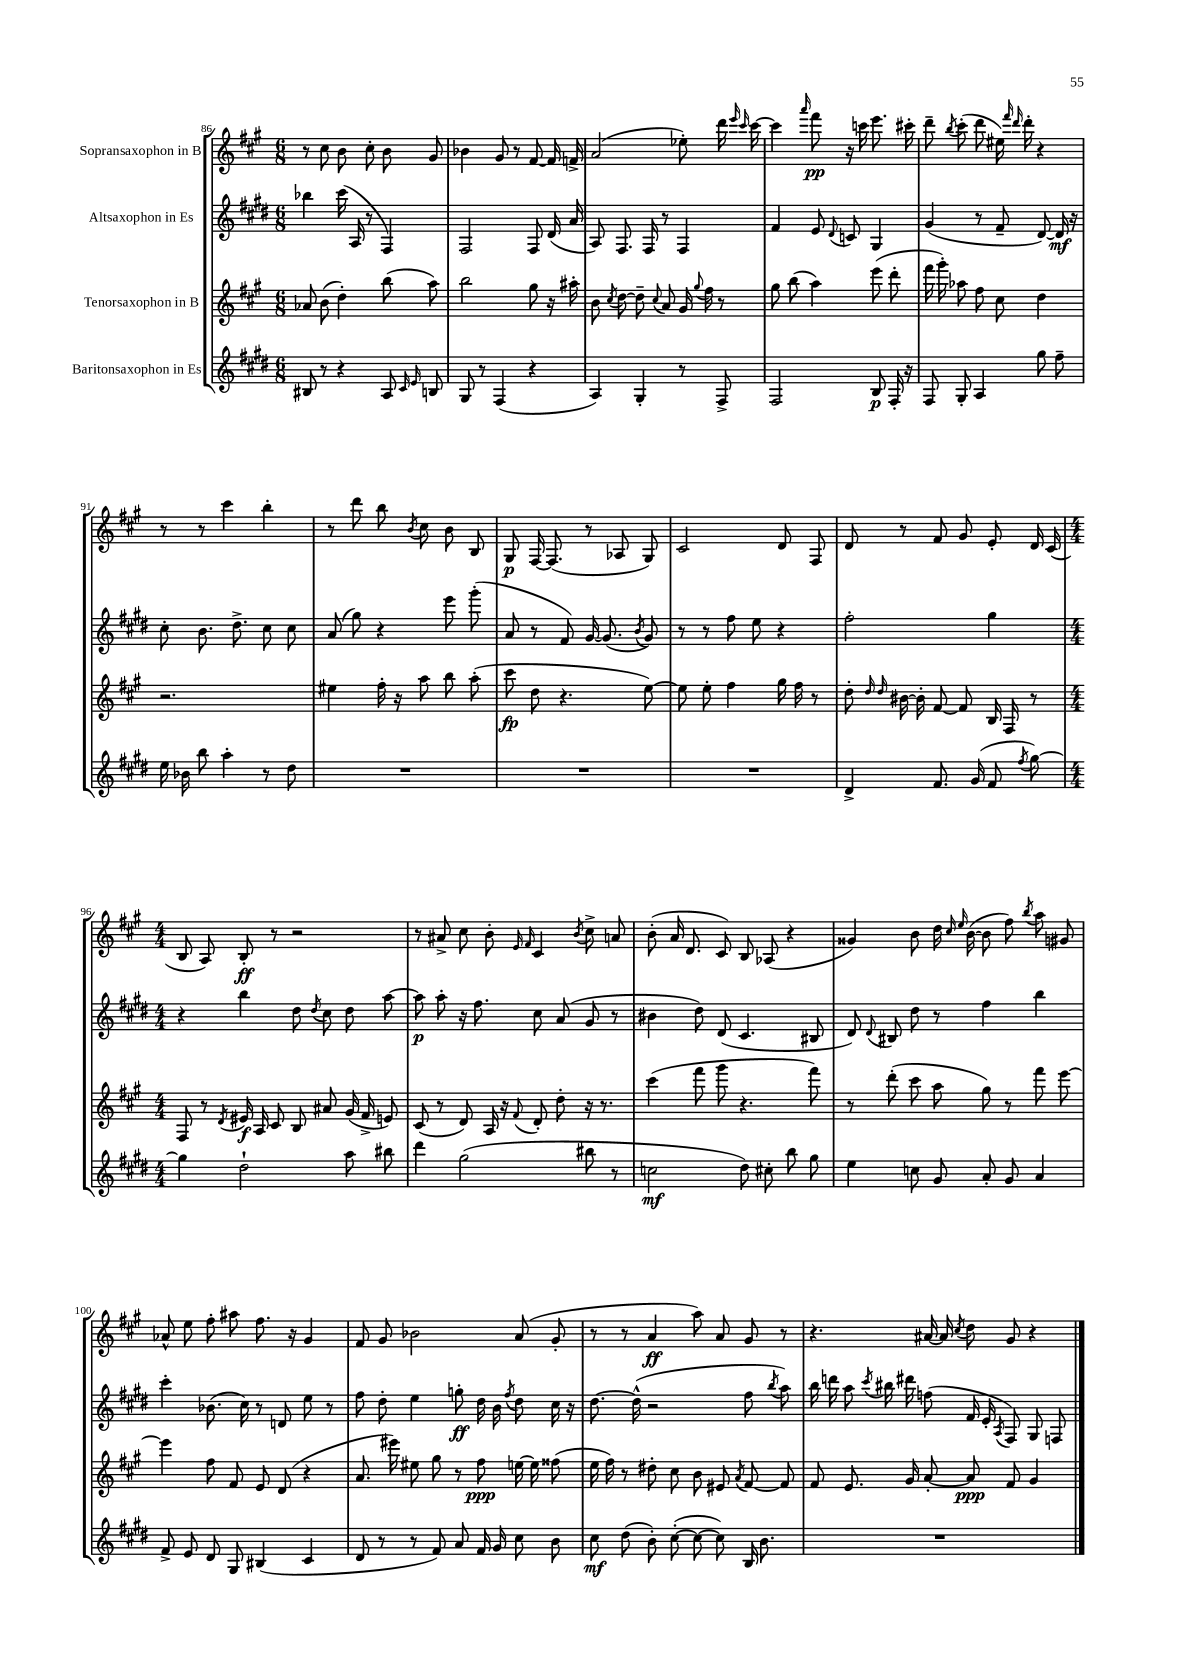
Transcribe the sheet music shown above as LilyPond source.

<<
\new StaffGroup <<
\new Staff = "s0" \with { instrumentName = "Sopransaxophon in B" } {
    \clef treble \key a \major \numericTimeSignature \time 6/8
    \autoBeamOff r8 cis''8 b'8 cis''8-. b'8 gis'8 |
    bes'4 gis'8 r8 fis'8~ fis'16 f'16-> |
    a'2( ees''8-.) d'''16 \grace { e'''16 cis'''16 } cis'''16~ |
    cis'''4 \grace { a'''16 } fis'''8\pp r16 c'''16 e'''8. cis'''16-. |
    d'''8-- \acciaccatura { b''8 } cis'''8-.( d'''8 eis''16) \grace { fis'''16 d'''16 } d'''16-. r4 |
    r8 r8 cis'''4 b''4-. |
    r8 d'''8 b''8 \acciaccatura { b'8 } cis''8 b'8 b8 |
    gis8\p fis16~ fis8.( r8 aes8 gis8) |
    cis'2 d'8 fis8 |
    d'8 r8 fis'8 gis'8 e'8-. d'16 cis'16( |
    \numericTimeSignature \time 4/4 b8 a8) b8-.\ff r8 r2 |
    r8 ais'8-> cis''8 b'8-. \grace { e'16 fis'16 } cis'4 \acciaccatura { b'8 } cis''8-> a'8 |
    b'8-.( a'16 d'8. cis'8) b8 aes8( r4 |
    gisis'4) b'8 d''16 \grace { cis''16 e''16 } b'16~( b'8 fis''8) \acciaccatura { b''8 } a''8 gis'8 |
    aes'8-^ e''8 fis''8-. ais''8 fis''8. r16 gis'4 |
    fis'8 gis'8 bes'2 a'8( gis'8-. |
    r8 r8 a'4\ff a''8) a'8 gis'8 r8 |
    r4. ais'16~ ais'16 \acciaccatura { cis''8 } d''8 gis'8 r4 \bar "|." |
}
\new Staff = "s1" \with { instrumentName = "Altsaxophon in Es" } {
    \clef treble \key e \major \numericTimeSignature \time 6/8
    \autoBeamOff bes''4 cis'''16( a16 r8 fis4) |
    fis2 fis8 dis'16( a'16 |
    a8) fis8. fis16 r8 fis4 |
    fis'4 e'8 \appoggiatura { dis'8 } c'8 gis4 |
    gis'4( r8 fis'8-- dis'8~) dis'16\mf r16 |
    cis''8-. b'8. dis''8.-> cis''8 cis''8 |
    a'8( gis''8) r4 e'''8 gis'''8-.( |
    a'8 r8 fis'8) gis'16~ gis'8.( \acciaccatura { b'8 } gis'8) |
    r8 r8 fis''8 e''8 r4 |
    fis''2-. gis''4 |
    \numericTimeSignature \time 4/4 r4 b''4 dis''8 \acciaccatura { dis''8 } cis''8 dis''8 a''8~ |
    a''8\p a''8-. r16 fis''8. cis''8 a'8( gis'8 r8 |
    bis'4 dis''8) dis'8( cis'4. bis8 |
    dis'8) \appoggiatura { dis'8 } bis8 dis''8 r8 fis''4 b''4 |
    cis'''4-. bes'8.( cis''16) r8 d'8 e''8 r8 |
    fis''8 dis''8-. e''4 g''8-.\ff dis''16 b'16 \acciaccatura { fis''8 } dis''8 cis''16 r16 |
    dis''8.~ dis''16-^( r2 fis''8 \acciaccatura { b''8 } a''8) |
    b''16 d'''16 a''8 \acciaccatura { cis'''8 } bis''16 dis'''16 f''8( fis'16 e'16-. \acciaccatura { a8 } fis8) gis8 f8 \bar "|." |
}
\new Staff = "s2" \with { instrumentName = "Tenorsaxophon in B" } {
    \clef treble \key a \major \numericTimeSignature \time 6/8
    \autoBeamOff aes'8 b'8( d''4-.) b''8( a''8) |
    b''2 gis''8 r16 ais''16-. |
    b'8 \acciaccatura { cis''8 } d''8~ d''8-- \appoggiatura { cis''8 } a'8 gis'16 \appoggiatura { gis''8 } fis''16 r8 |
    gis''8 b''8( a''4) e'''8( d'''8-. |
    fis'''16 gis'''16-.) aes''8 fis''8 cis''8 d''4 |
    r2. |
    eis''4 fis''16-. r16 a''8 b''8 a''8-.( |
    cis'''8\fp d''8 r4. e''8~) |
    e''8 e''8-. fis''4 gis''16 fis''16 r8 |
    d''8-. \grace { d''16 d''16 } bis'16~ bis'16-. fis'8~ fis'8 b16 fis16 r8 |
    \numericTimeSignature \time 4/4 fis8 r8 \acciaccatura { d'8 } eis'16\f a16 cis'8 b8 ais'8 gis'16( fis'16-> e'8) |
    cis'8( r8 d'8) a16 r16 \appoggiatura { fis'8 } d'8-. d''8-. r16 r8. |
    cis'''4( fis'''8 gis'''8 r4. fis'''8) |
    r8 d'''8-.( cis'''8 a''8 gis''8) r8 fis'''8 e'''8~ |
    e'''4 fis''8 fis'8 e'8 d'8( r4 |
    a'8. eis'''16) eis''8 gis''8 r8 fis''8\ppp e''16~ e''16 fisis''8( |
    e''16 fis''16) r8 dis''8-. cis''8 b'8 eis'8 \acciaccatura { a'8 } fis'8~ fis'8 |
    fis'8 e'8. gis'16 a'8~-. a'8\ppp fis'8 gis'4 \bar "|." |
}
\new Staff = "s3" \with { instrumentName = "Baritonsaxophon in Es" } {
    \clef treble \key e \major \numericTimeSignature \time 6/8
    \autoBeamOff bis8 r8 r4 a8 \grace { cis'16 e'16 } b8 |
    gis8 r8 fis4( r4 |
    a4) gis4-. r8 fis8-> |
    fis2 b8\p fis16-. r16 |
    fis8 gis8-. a4 gis''8 fis''8-- |
    e''16 bes'16 b''8 a''4-. r8 dis''8 |
    R2. |
    R2. |
    R2. |
    dis'4-> fis'8. gis'16( fis'8 \acciaccatura { fis''8 } gis''8~) |
    \numericTimeSignature \time 4/4 gis''4 dis''2-! a''8 bis''8 |
    dis'''4 gis''2( bis''8 r8 |
    c''2\mf dis''8) cis''8-. b''8 gis''8 |
    e''4 c''8 gis'8 a'8-. gis'8 a'4 |
    fis'8-> e'8 dis'8 gis8 bis4( cis'4 |
    dis'8 r8 r8 fis'8) a'8 fis'16 gis'16 cis''8 b'8 |
    cis''8\mf dis''8( b'8-.) cis''8~-.( cis''8~ cis''8) b16 b'8. |
    R1 \bar "|." |
}
>>
>>
\layout { \context { \Score currentBarNumber = #86 } }
